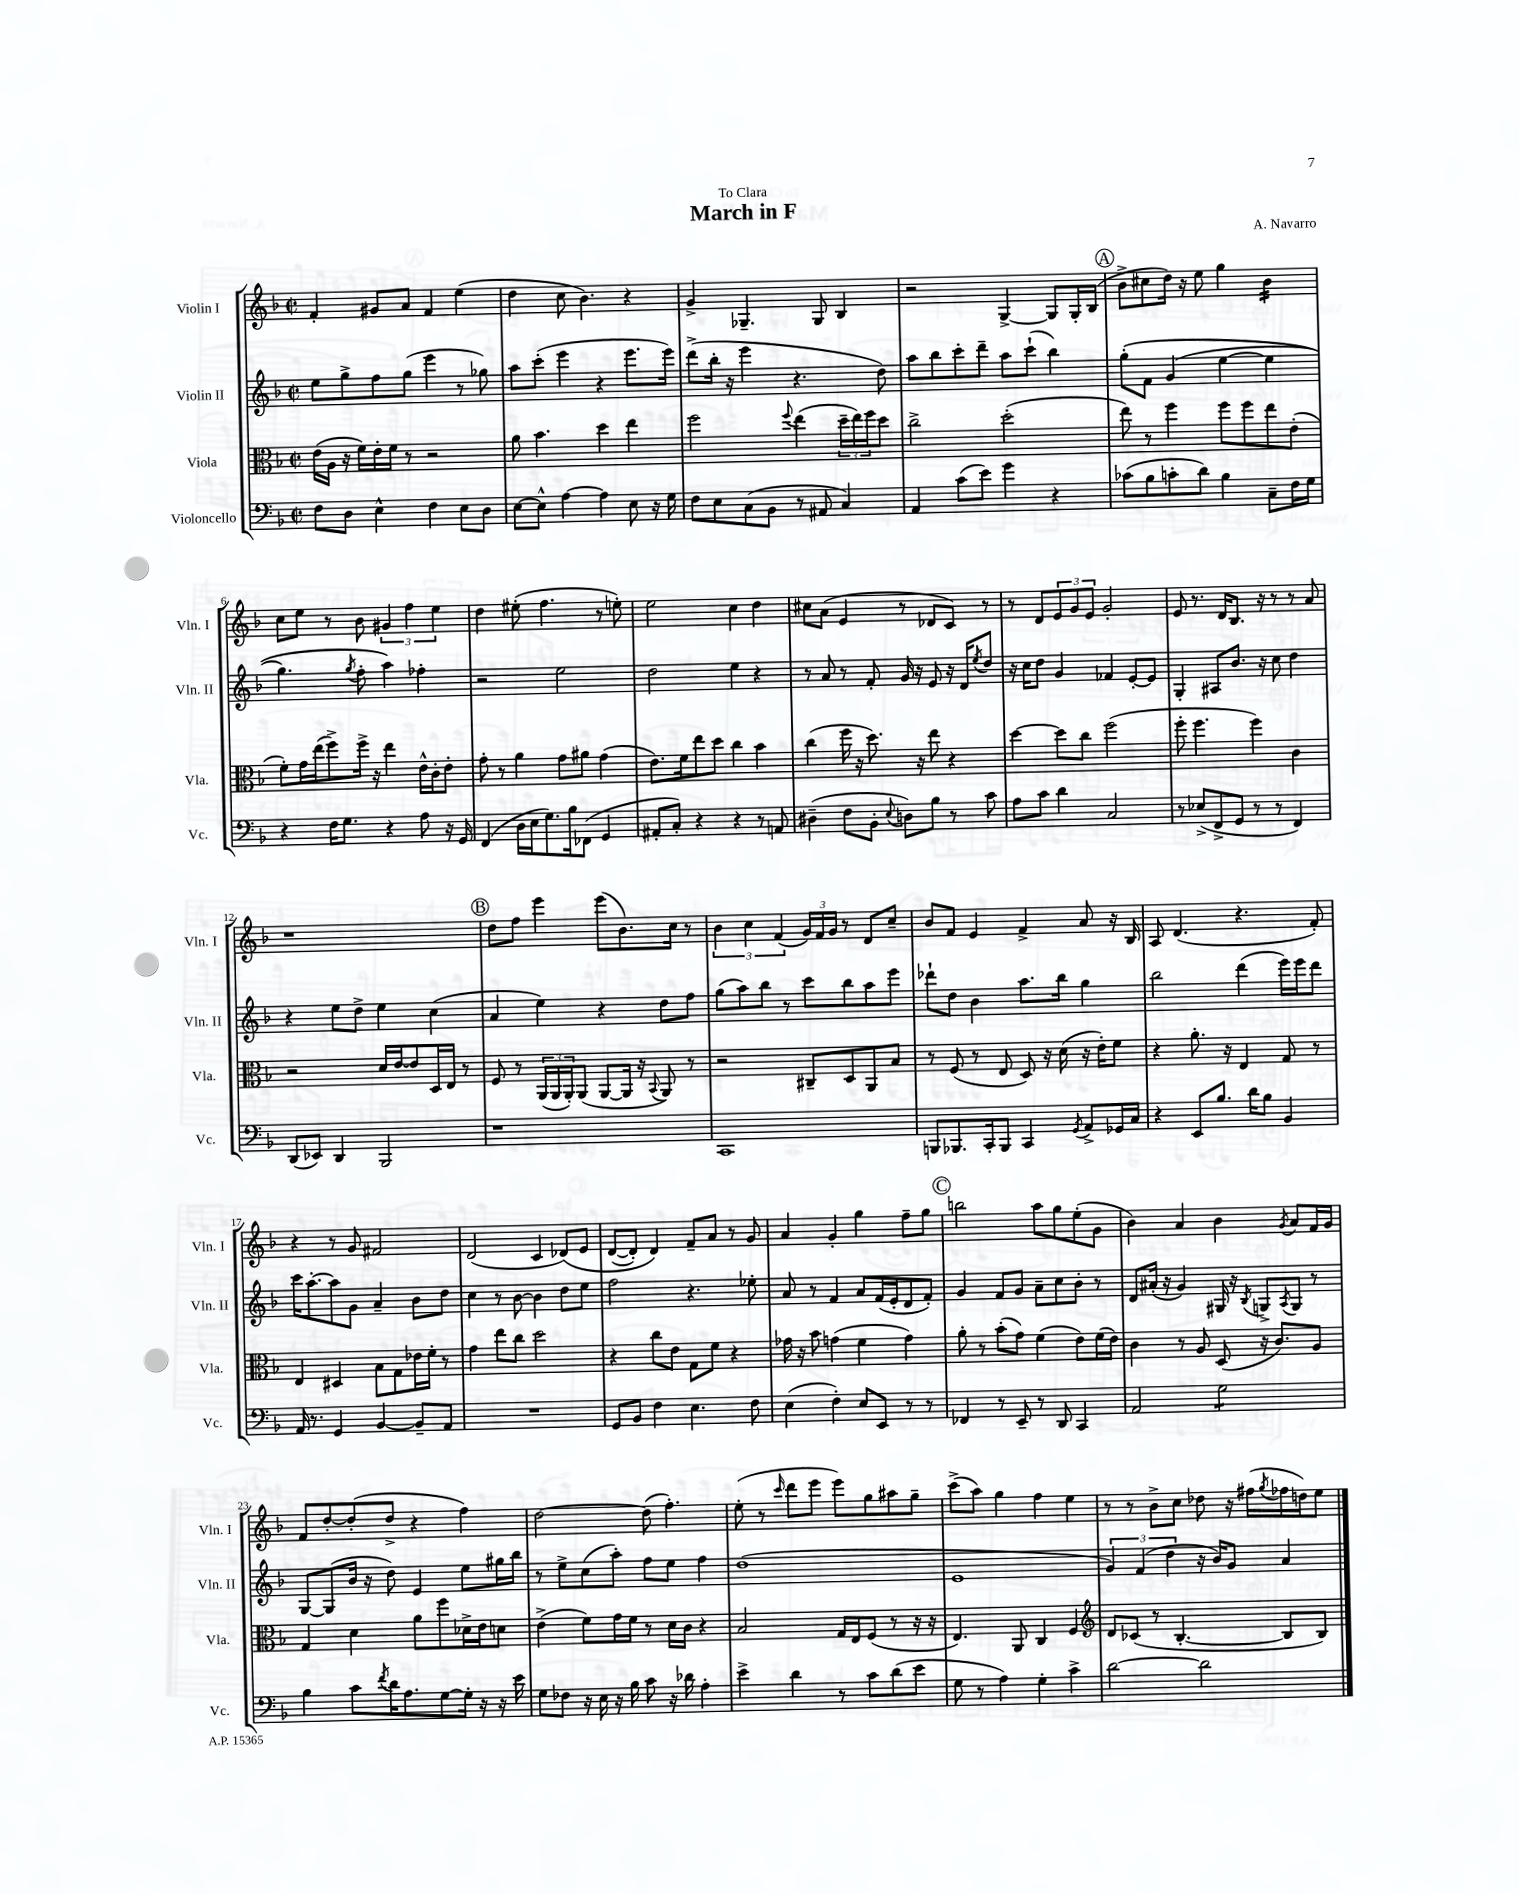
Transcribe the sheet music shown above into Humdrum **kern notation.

**kern	**kern	**kern	**kern
*part4	*part3	*part2	*part1
*staff4	*staff3	*staff2	*staff1
*I"Violoncello	*I"Viola	*I"Violin II	*I"Violin I
*I'Vc.	*I'Vla.	*I'Vln. II	*I'Vln. I
*clefF4	*clefC3	*clefG2	*clefG2
*k[b-]	*k[b-]	*k[b-]	*k[b-]
*M2/2	*M2/2	*M2/2	*M2/2
*met(c|)	*met(c|)	*met(c|)	*met(c|)
=1	=1	=1	=1
8F\L	(16e\LL	8ee\L	4f'/
.	16A\JJ	.	.
8D\J	16r	8gg^\	.
.	16f\LL)	.	.
4E^^\	16e'\	8ff\	8g#X/L
.	16f\JJ	.	.
.	8r	(8gg\J	8a/J
4F\	2r	4eee\	4f/
8E\L	.	8r	(4ee\
8D\J	.	8gg-X\)	.
=2	=2	=2	=2
[8E\L	8a\	8aa\L	4dd\
8E^^\J]	4.b-\	(8ccc'\J	.
[4A\	.	4eee\	8cc\
.	.	.	4.b-\)
4A\]	4dd\	4r	.
8E\	4ee\	8.eee\L	4r
16r	.	.	.
16G\	.	16eee\Jk)	.
=3	=3	=3	=3
8F\L	2ff\	(8ddd^\L	4g^/
8E\	.	16bb-'\Jk	.
.	.	16r	.
(8C\	.	4eee\	4.G-X~/
8BB-\J	.	.	.
.	8qqff/	.	.
8r	(4ee\	4.r	.
8AA#X/	.	.	8G-/
4C/)	24dd~\LL	.	4B-/
.	24ee\)	.	.
.	24ff\J	.	.
.	8dd\J	8dd\)	.
=4	=4	=4	=4
4AA/	2cc^\	8aa\L	2r
.	.	8bb-\	.
(8c\L	.	8ccc'\	.
8e\J)	.	8ddd~\J	.
4g\	(2dd'\	8aa\L	[4G^/
.	.	(8ccc`\J	.
4r	.	4bb-\)	8G/L]
.	.	.	16G'/L
.	.	.	(16B-/JJ
!!LO:REH:place=s1:t=A
=5	=5	=5	=5
(8c-X\L	8ee\)	(8gg'\L	8b-^\L
8B-\	8r	8f\J	8cc#X\
8cn'\	4ff\	(4g/	16dd\Jk)
.	.	.	16r
8d\J)	.	.	8ee\
4B-\	8ff\L	[4ee\	4gg\
.	8ff\	.	.
*	*	*	*tremolo
8C~\L	8ee\	4ee\]	16b-\LL
.	.	.	16b-\
16F\L	(8e'\J	.	16b-\
16G\JJ	.	.	16b-\JJ
*	*	*	*Xtremolo
!!LO:LB:g=z
=6	=6	=6	=6
4r	8f'\L)	4.gg\)	8cc\L
.	16g\L	.	8ee\J
.	(16ee\J	.	.
16F\KL	8ff^\)	.	8r
8.G\J	.	.	.
.	.	8qgg/	.
.	16ff^\Jk	8ff'\	8b-\
.	16r	.	.
4r	4ee\	4aa\)	6g#X/
.	.	.	6ff\
8A\	16e^^\LL	4ff-X'\	.
.	16c'\J	.	.
.	.	.	6ee\
16r	8e'\J	.	.
16GG/	.	.	.
=7	=7	=7	=7
(4FF/	8g'\	2r	4dd\
.	8r	.	.
16D\LL	4a\	.	(8ee#X'\
16E\J	.	.	.
8.G\)	.	.	4.ff\
.	8g\L	2ee\	.
16B-\k	.	.	.
(8FF-X\J	8a#X\J	.	.
4GG/	(4g\	.	8r
.	.	.	8een'\)
=8	=8	=8	=8
8AA#X'/L	8.e\L)	2dd\	2ee\
8C'/J)	.	.	.
.	16f\k	.	.
4r	8ee\	.	.
.	8dd\J	.	.
4r	4cc\	4ee\	4cc\
8r	4b-\	4r	4dd\
8AAn/	.	.	.
=9	=9	=9	=9
(4D#X~\	(4cc\	8r	8cc#X\L
.	.	8a/	(8a\J
8F\L	16ff\	8r	4e/
.	16r	.	.
8BB-'\J	8.dd\)	8f'/	.
8qqE/	.	.	.
8Dn\L)	.	16g/	8r
.	16r	16r	.
8B-\J	8ee\	8e/	8d-X/L
8r	4r	16r	8c/J)
.	.	16d/KL	.
.	.	8qee/	.
8c\	.	8dd/J	8r
=10	=10	=10	=10
8A\L	[4dd\	16r	8r
.	.	16cc\KL	.
8c\J	.	8dd\J	8d/L
4d\	8dd\L]	4g/	12e/
.	.	.	12g/
.	8cc\J	.	.
.	.	.	12e/J
2C/	(2ff\	4f-X/	2g'/
.	.	[8e'/L	.
.	.	8e/J]	.
=11	=11	=11	=11
8r	8ff'\	4G'/	8e/
(8E-X^/L	4.ff\	.	8.r
8FF^/	.	8A#X/L	.
.	.	.	16d/KL
8GG/J	.	8.b-/J	8.B-/J
8r	4ff\)	.	.
.	.	16r	16r
8r	.	8cc\	8r
4FF/)	4c\	4dd\	8r
.	.	.	8a/
!!LO:LB:g=z
=12	=12	=12	=12
(8DD/L	2r	4r	1r
8EE-X/J)	.	.	.
4DD/	.	8ee\L	.
.	.	8dd^\J	.
2BBB-/	16d/LL	4ee\	.
.	[16e/J	.	.
.	8e/]	.	.
.	16D/L	(4cc\	.
.	16E/JJ	.	.
.	8r	.	.
!!LO:REH:place=s1:t=B
=13	=13	=13	=13
1r	8F/	4a/	8dd\L
.	8r	.	8ff\J
.	(24AA/LL	4ee\)	4eee\
.	24AA/	.	.
.	24AA'/J)	.	.
.	(8AA/J	.	.
.	[8AA/L	4r	(8eee\L
.	16AA/Jk]	.	8.b-\)
.	16r	.	.
.	8qqBB-/	.	.
.	8AA/)	8dd\L	.
.	.	.	16cc\Jk
.	8r	8ff\J	8r
=14	=14	=14	=14
1CC	2r	(8gg\L	6b-\
.	.	8aa\)	.
.	.	.	6cc\
.	.	8bb-\J	.
.	.	.	(6f/
.	.	8r	.
.	8C#X~/L	8ccc\L	24g/LL)
.	.	.	24f/
.	.	.	24g/JJ
.	8D/	8bb-\	8r
.	8AA/	8aa\	8d/L
.	8B-/J	8eee\J	8cc~/J
=15	=15	=15	=15
8BBBn/L	8r	8ddd-X`\L	8b-/L
8.BBB-X/	(8F/	8dd\J	8f/J
.	8r	4b-\	4e/
16CC'/k	.	.	.
8BBB-/J	8E/	.	.
4CC/	8D/)	8.aa\L	4f^/
.	16r	.	.
.	(16d\	16bb-\Jk	.
8qGG/	.	.	.
8AA^/L	16r	4gg\	8a/
.	16e'\KL)	.	.
16GG-X/L	8f\J	.	16r
16C/JJ	.	.	16B-/
=16	=16	=16	=16
4r	4r	2bb-\	8A/
.	.	.	(4.d/
8EE/L	8.a'\	.	.
8.B-/J	.	.	.
.	16r	.	.
.	4E/	(4ddd\	4.r
16d\KL	.	.	.
8B-\J	.	.	.
4BB-/	8G/	16eee\LL)	.
.	.	16eee\J	.
.	8r	8ddd\J	8f'/)
!!LO:LB:g=z
=17	=17	=17	=17
16AA/	4E/	16ccc\KL	4r
8.r	.	[8.aa'\	.
4GG/	4D#X/	8aa\]	8r
.	.	8g\J	8g/
[4BB-/	8B-\L	4a~/	2f#X/
.	8G\	.	.
8BB-~/L]	16e-X\L	8b-\L	.
.	16f'\JJ	.	.
8AA/J	8r	8dd\J	.
=18	=18	=18	=18
1r	4g\	4cc\	(2d/
.	8ee\L	8r	.
.	8cc\J	[8b-\	.
.	2dd\	4b-\]	4c/
.	.	8dd\L	(8d-X/L)
.	.	8ee\J	8e/J
=19	=19	=19	=19
8GG/L	4r	2ff\	([8d/L
8BB-/J	.	.	8d'/J])
4F\	8cc\L	.	4d/)
.	8e\J	.	.
4.E\	8G\L	4.r	8f~/L
.	8f\J	.	8a/J
.	4r	.	8r
8F\	.	8ee-X'\	8g/
=20	=20	=20	=20
(4E\	16g-X\	8a/	4a/
.	16r	.	.
.	8b-\	8r	.
4F'\)	(4gn\	4f/	4g'/
8E/L	4f\	8a/L	4gg\
8EE/J	.	(16f/L	.
.	.	16e'/J	.
8r	4g\)	8d/	8ff~\L
8r	.	8f'/J)	8gg\J
!!LO:REH:place=s1:t=C
=21	=21	=21	=21
4FF-X/	8a'\	4g/	2bbn\
.	8r	.	.
8r	(8b-'\L	8f/L	.
8EE~/	8g\J)	8g/J	.
8r	(4f\	8a~\L	8aa\L
8DD/	.	8cc\	8gg\
4CC/	8e\L)	8b-'\J	(8ee'\
.	(16f\L	8r	8g\J
.	16e\JJ)	.	.
=22	=22	=22	=22
2AA/	4c\	8d/L	4b-\)
.	.	(16a#X'/Jk	.
.	.	16r	.
.	8r	4g/)	4a/
.	8A/	.	.
*tremolo	*	*	*
8G\L	(8D/	16G#X/	4b-\
.	.	16r	.
.	.	8qB-/	.
8G\	16r	8Gn^/L	.
.	8.c/L)	.	.
.	.	8qA/	8qg/
8G\	.	8G/J	8a/L
8G\J	8A/J	8r	16f/L
*Xtremolo	*	*	*
.	.	.	16g/JJ
!!LO:LB:g=z
=23	=23	=23	=23
4B-\	4G/	[8G/L	8f/L
.	.	(8G/]	[8dd'/
8c\L	4d\	16b-/Jk	(8dd'/]
.	.	16r	.
8qf/	.	.	.
16d\K	.	8dd\)	8dd^/J
8.A\	.	.	.
.	8a\L	4e/	4r
[8G\	8ff\	.	.
16G'\Jk]	16d-X^\L	8ee\L	4ff\)
16r	16e\J	.	.
16r	8dn\J	16gg#X\L	.
16e\	.	16bb-\JJ	.
=24	=24	=24	=24
8G\L	(4e^\	8r	[2dd\
8F-X\J	.	8ee^\L	.
16r	8f\L)	(8cc\	.
16E\	.	.	.
16r	16g\L	8aa'\J)	.
16B-\	16f\JJ	.	.
8c\	8r	8ff\L	(8dd\]
16r	16d\LL	8ee\J	4.ff'\)
16d-X\	16c\JJ	.	.
4A'\	4r	4ff\	.
=25	=25	=25	=25
4e^\	2B-/	(1dd	(8ee'\
.	.	.	8r
.	.	.	16qqccc/
4d\	.	.	8ddd\L
.	.	.	8eee\J
8r	16G/LL	.	8eee\L)
.	16E/J	.	.
8c\L	(8F/J	.	8gg\
(8d\	8r	.	8aa#X\
8e\J	16r	.	8gg~\J
.	16r	.	.
=26	=26	=26	=26
8G\	4.E/)	1e	(8ccc^\L
8r	.	.	8aa\J)
4A\)	.	.	4gg\
.	8AA/	.	.
4G'\	4C/	.	4ff\
4c^\	4F/	.	4ee\
=27	=27	=27	=27
*	*clefG2	*	*
[2d\	8d/L	6g/)	8r
.	(8c-X/J	.	8r
.	.	(6f/	.
.	8r	.	8b-^\L
.	.	6dd\	.
.	[4.B-'/	.	8cc\J
2d\]	.	16r	8dd-X\
.	.	16b-/KL)	.
.	.	8g/J	16r
.	.	.	(16ff#X\LL
.	.	.	8qgg/
.	8B-/L]	4a/	16ff-X\
.	.	.	16ddn\J)
.	8B-/J)	.	8ee\J
==	==	==	==
*-	*-	*-	*-
